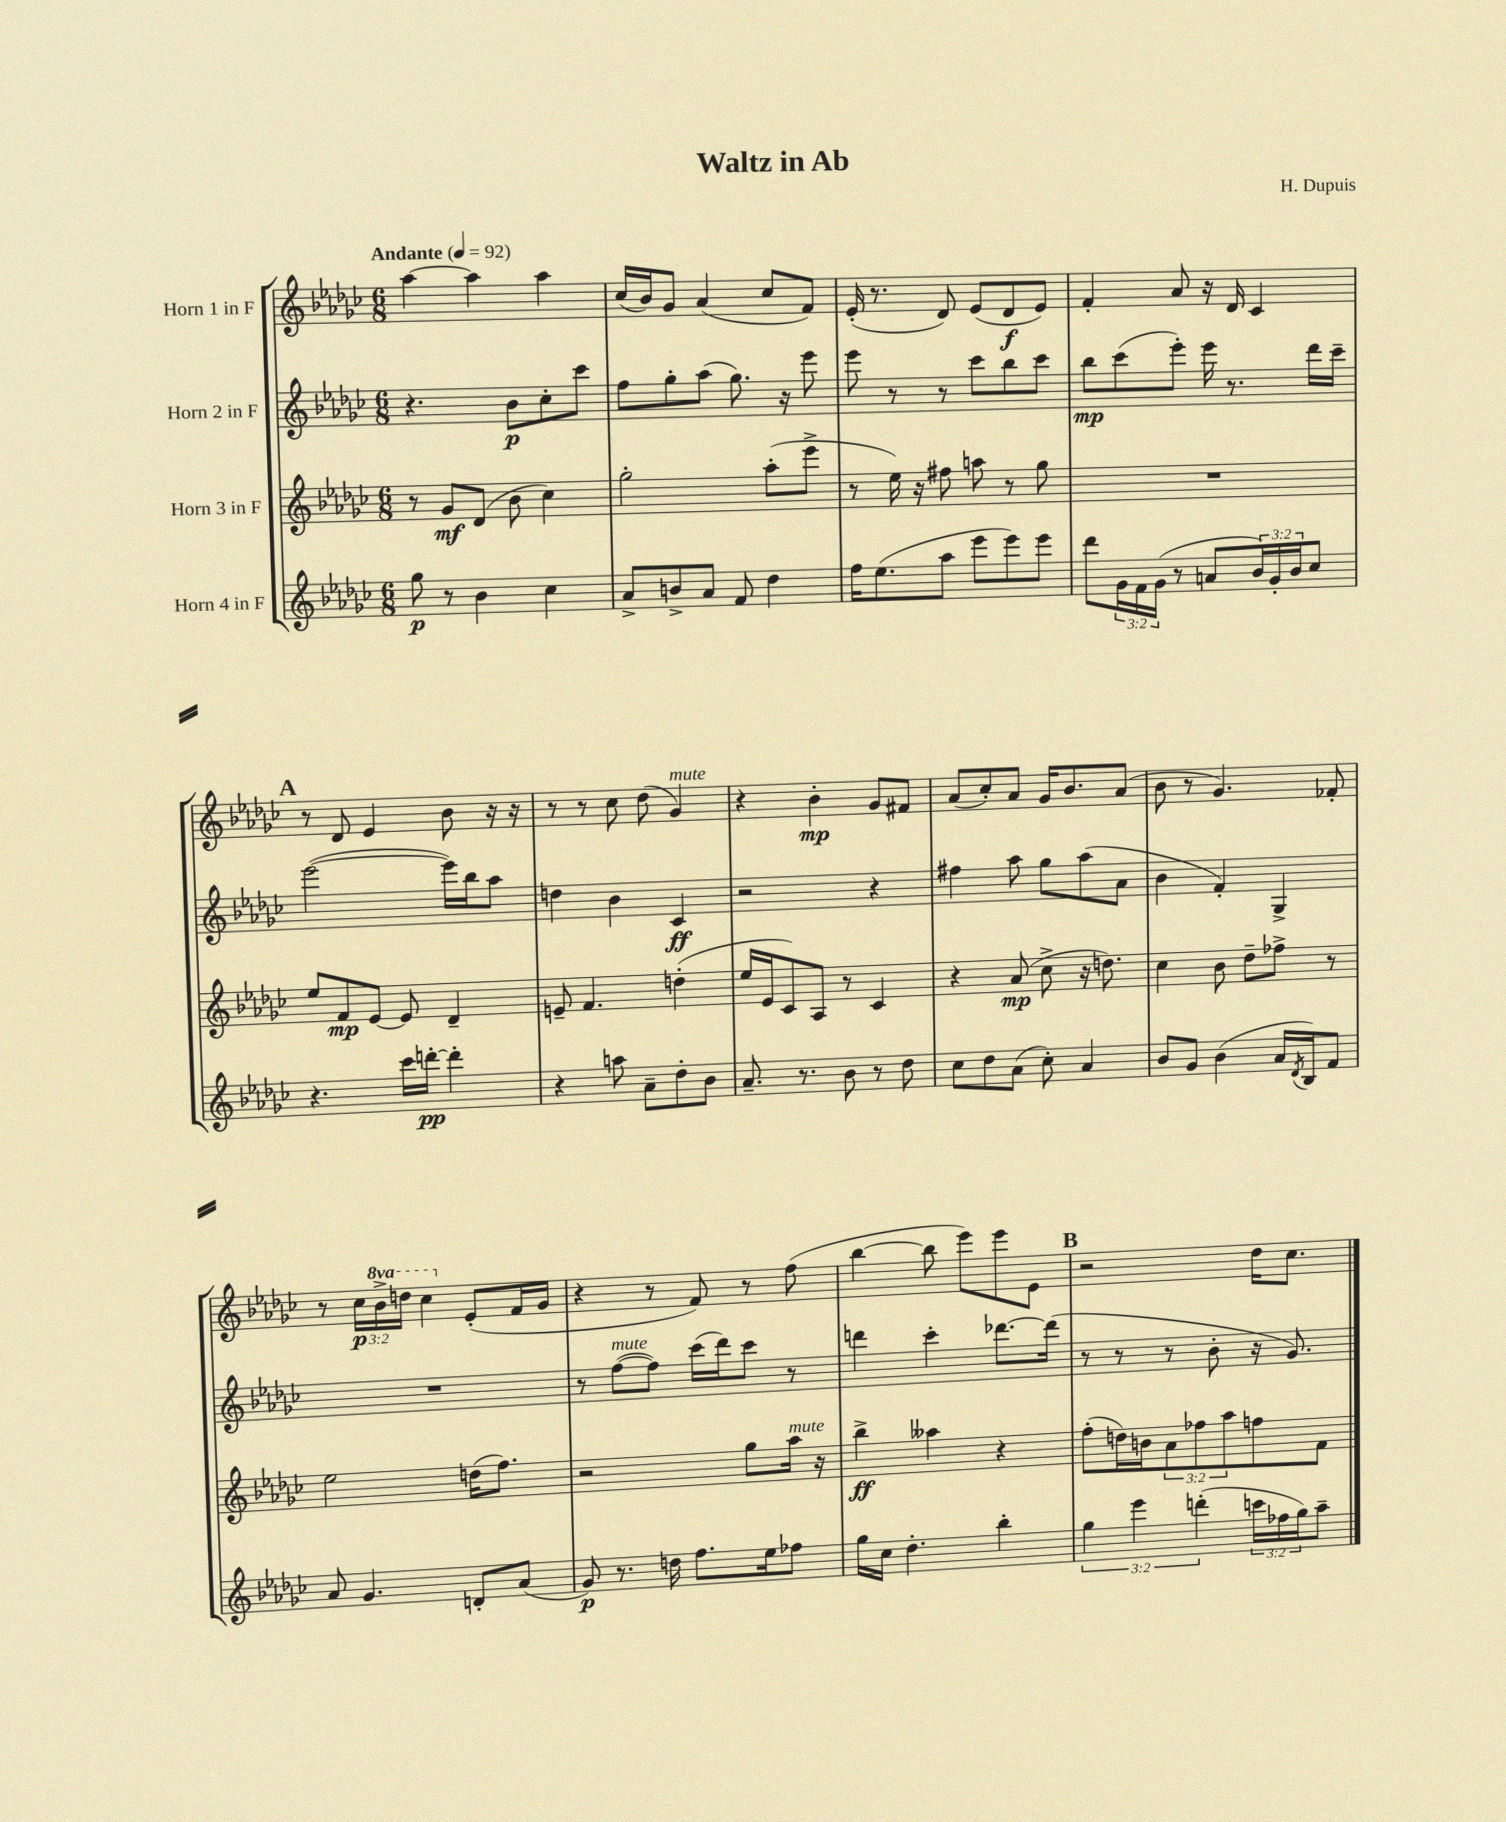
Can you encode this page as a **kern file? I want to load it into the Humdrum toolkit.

**kern	**dynam	**kern	**dynam	**kern	**dynam	**kern	**dynam
*part4	*part4	*part3	*part3	*part2	*part2	*part1	*part1
*staff4	*staff4	*staff3	*staff3	*staff2	*staff2	*staff1	*staff1
*I"Horn 4 in F	*	*I"Horn 3 in F	*	*I"Horn 2 in F	*	*I"Horn 1 in F	*
*clefG2	*	*clefG2	*	*clefG2	*	*clefG2	*
*k[b-e-a-d-g-c-]	*	*k[b-e-a-d-g-c-]	*	*k[b-e-a-d-g-c-]	*	*k[b-e-a-d-g-c-]	*
*M6/8	*	*M6/8	*	*M6/8	*	*M6/8	*
*MM92	*	*MM92	*	*MM92	*	*MM92	*
=1	=1	=1	=1	=1	=1	=1	=1
!	!	!	!	!	!	!LO:TX:a:B:t=Andante	!
8gg-\	p	8r	.	4.r	.	[4aa-\	.
8r	.	8g-/L	mf	.	.	.	.
4b-\	.	(8d-/J	.	.	.	4aa-\]	.
.	.	8b-\	.	8b-\L	p	.	.
4cc-\	.	4cc-\)	.	8cc-'\	.	4aa-\	.
.	.	.	.	8ccc-\J	.	.	.
=2	=2	=2	=2	=2	=2	=2	=2
8a-^/L	.	2gg-'\	.	8ff\L	.	(16cc-/LL	.
.	.	.	.	.	.	16b-/J)	.
8bn^/	.	.	.	8gg-'\	.	8g-/J	.
8a-/J	.	.	.	(8aa-\J	.	(4a-/	.
8f/	.	.	.	8.gg-\)	.	.	.
4dd-\	.	(8aa-'\L	.	.	.	8cc-/L	.
.	.	.	.	16r	.	.	.
.	.	8eee-^\J	.	8eee-\	.	8f/J)	.
=3	=3	=3	=3	=3	=3	=3	=3
16ff\KL	.	8r	.	8eee-\	.	(16e-'/	.
(8.ee-\	.	.	.	.	.	8.r	.
.	.	16ee-\)	.	8r	.	.	.
.	.	16r	.	.	.	.	.
8aa-\J	.	8ff#X\	.	8r	.	8d-/)	.
8eee-\L	.	8aan\	.	8ccc-\L	.	(8e-/L	.
8eee-\)	.	8r	.	8bb-\	.	8d-/	f
8eee-\J	.	8gg-\	.	8ccc-\J	.	8e-/J)	.
=4	=4	=4	=4	=4	=4	=4	=4
8ddd-\L	.	2.r	.	8bb-\L	mp	4f'/	.
24g-\L	.	.	.	(8ccc-\	.	.	.
24f\	.	.	.	.	.	.	.
(24g-\JJ	.	.	.	.	.	.	.
8r	.	.	.	8eee-'\J)	.	8a-/	.
8an/L	.	.	.	16eee-\	.	16r	.
.	.	.	.	8.r	.	16d-/	.
24b-/L)	.	.	.	.	.	4c-/	.
24g-'/	.	.	.	.	.	.	.
24b-/J	.	.	.	.	.	.	.
8cc-/J	.	.	.	16ddd-\LL	.	.	.
.	.	.	.	16ccc-~\JJ	.	.	.
!!LO:LB:g=z
!!LO:REH:place=s1:t=A
=5	=5	=5	=5	=5	=5	=5	=5
4.r	.	8ee-/L	.	([2eee-\	.	8r	.
.	.	8f/	mp	.	.	8d-/	.
.	.	[8e-/J	.	.	.	4e-/	.
16ccc-\LL	.	8e-/]	.	.	.	.	.
[16dddn'\JJ	pp	.	.	.	.	.	.
4ddd'\]	.	4d-~/	.	16eee-\LL])	.	8b-\	.
.	.	.	.	16bb-\J	.	.	.
.	.	.	.	8aa-\J	.	16r	.
.	.	.	.	.	.	16r	.
=6	=6	=6	=6	=6	=6	=6	=6
4r	.	8en~/	.	4ddn\	.	8r	.
.	.	4.f/	.	.	.	8r	.
8aan\	.	.	.	4b-\	.	8cc-\	.
8a-~\L	.	.	.	.	.	(8dd-\	.
!	!	!	!	!	!	!LO:TX:a:i:t=mute	!
8dd-'\	.	(4ddn'\	.	4c-/	ff	4g-/)	.
8b-\J	.	.	.	.	.	.	.
=7	=7	=7	=7	=7	=7	=7	=7
8.a-~/	.	16ee-/LL	.	2r	.	4r	.
.	.	16e-/J	.	.	.	.	.
.	.	8c-/)	.	.	.	.	.
8.r	.	.	.	.	.	.	.
.	.	8A-/J	.	.	.	4b-'\	mp
8b-\	.	8r	.	.	.	.	.
8r	.	4c-/	.	4r	.	8g-/L	.
8dd-\	.	.	.	.	.	8f#X/J	.
=8	=8	=8	=8	=8	=8	=8	=8
8cc-\L	.	4r	.	4ff#X\	.	(8a-/L	.
8dd-\	.	.	.	.	.	8cc-'/)	.
(8a-\J	.	(8a-/	mp	8aa-\	.	8a-/J	.
8cc-'\)	.	8cc-^\	.	8gg-\L	.	16g-/KL	.
.	.	.	.	.	.	8.b-/	.
4a-/	.	16r	.	(8aa-\	.	.	.
.	.	8.ddn\)	.	.	.	.	.
.	.	.	.	8a-\J	.	(8a-/J	.
=9	=9	=9	=9	=9	=9	=9	=9
8b-/L	.	4cc-\	.	4b-\	.	8b-\	.
8g-/J	.	.	.	.	.	8r	.
(4b-\	.	8b-\	.	4f'/)	.	4.g-/)	.
.	.	8dd-~\L	.	.	.	.	.
16a-/LL	.	8ff-X^\J	.	4G-^/	.	.	.
8qd-/	.	.	.	.	.	.	.
16B-/J)	.	.	.	.	.	.	.
8f/J	.	8r	.	.	.	8f-X'/	.
!!LO:LB:g=z
=10	=10	=10	=10	=10	=10	=10	=10
8a-/	.	2ee-\	.	2.r	.	8r	.
4.g-/	.	.	.	.	.	24cc-\LL	p
*	*	*	*	*	*	*8va	*
.	.	.	.	.	.	24bb-^\	.
.	.	.	.	.	.	24dddn\JJ	.
.	.	.	.	.	.	4ccc-\	.
*	*	*	*	*	*	*X8va	*
8dn'/L	.	(16ddn\KL	.	.	.	(8e-'/L	.
.	.	8.ff\J)	.	.	.	.	.
(8a-/J	.	.	.	.	.	16f/L	.
.	.	.	.	.	.	16g-/JJ	.
=11	=11	=11	=11	=11	=11	=11	=11
8g-/)	p	2r	.	8r	.	4r	.
!	!	!	!	!LO:TX:a:i:t=mute	!	!	!
8.r	.	.	.	([8ff\L	.	.	.
.	.	.	.	8ff\J])	.	8r	.
16ddn\	.	.	.	.	.	.	.
8.ff\L	.	.	.	(16ccc-\LL	.	8f/)	.
.	.	.	.	16ddd-\J)	.	.	.
.	.	8gg-\L	.	8ccc-\J	.	8r	.
16ee-\k	.	.	.	.	.	.	.
!	!	!LO:TX:a:i:t=mute	!	!	!	!	!
8ff-X\J	.	16aa-\Jk	.	8r	.	(8ff\	.
.	.	16r	.	.	.	.	.
=12	=12	=12	=12	=12	=12	=12	=12
16gg-\LL	.	4bb-^\	ff	4dddn\	.	[4bb-\	.
16cc-\JJ	.	.	.	.	.	.	.
4.dd-'\	.	.	.	.	.	.	.
.	.	4aa--X\	.	4ccc-'\	.	8bb-\]	.
.	.	.	.	.	.	8eee-\L)	.
4bb-'\	.	4r	.	[8.ddd-X\L	.	8eee-\	.
.	.	.	.	.	.	8e-\J	.
.	.	.	.	(16ddd-\Jk]	.	.	.
!!LO:REH:place=s1:t=B
=13	=13	=13	=13	=13	=13	=13	=13
6gg-\	.	(8ff'\L	.	8r	.	2r	.
.	.	16ddn\L)	.	8r	.	.	.
6eee-\	.	.	.	.	.	.	.
.	.	16bn\J	.	.	.	.	.
.	.	12a-\	.	8r	.	.	.
(6dddn'\	.	12ff-X\	.	.	.	.	.
.	.	.	.	8b-'\	.	.	.
.	.	12aa-\	.	.	.	.	.
24cccn\LL	.	8ffn\	.	16r	.	16dd-\KL	.
24ff-X\	.	.	.	.	.	.	.
.	.	.	.	8.g-/)	.	8.cc-\J	.
24gg-\J)	.	.	.	.	.	.	.
8aa-~\J	.	8f\J	.	.	.	.	.
==	==	==	==	==	==	==	==
*-	*-	*-	*-	*-	*-	*-	*-
